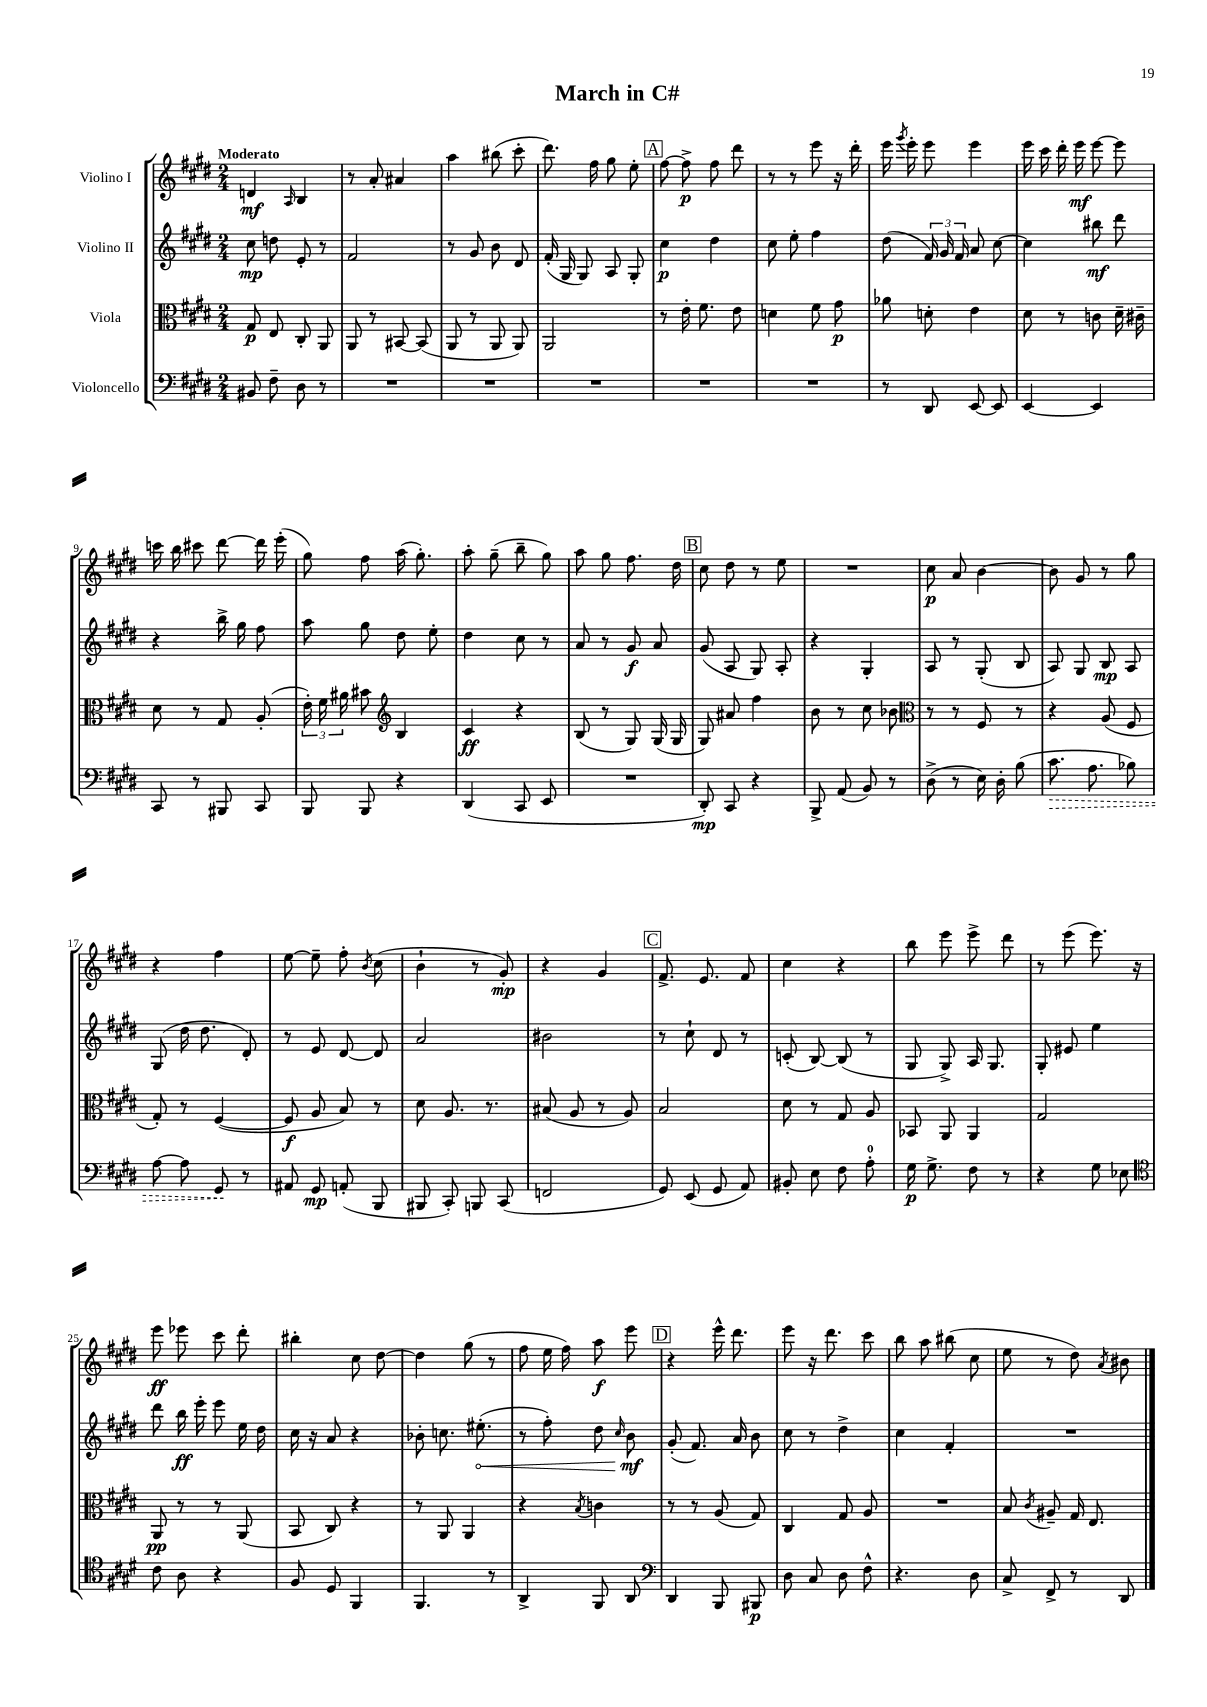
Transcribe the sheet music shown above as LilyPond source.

\header { title = "March in C#" }
<<
\new StaffGroup <<
\new Staff = "s0" \with { instrumentName = "Violino I" } {
    \clef treble \key e \major \numericTimeSignature \time 2/4 \tempo "Moderato"
    \autoBeamOff d'4\mf \grace { a16 } b4 |
    r8 a'8-. ais'4 |
    a''4 bis''8( cis'''8-. |
    dis'''8.) fis''16 gis''8 e''8-. |
    \mark \markup { \box "A" } fis''8~ fis''8->\p fis''8 dis'''8 |
    r8 r8 e'''8 r16 dis'''16-. |
    e'''16 \acciaccatura { gis'''8 } e'''16-. e'''8 e'''4 |
    e'''16 cis'''16 dis'''16-. e'''16\mf e'''8~ e'''8 |
    c'''16 b''16 cis'''8 dis'''8~ dis'''16 e'''16-.( |
    gis''8) fis''8 a''16( gis''8.-.) |
    a''8-. gis''8--( b''8-- gis''8) |
    a''8 gis''8 fis''8. dis''16 |
    \mark \markup { \box "B" } cis''8 dis''8 r8 e''8 |
    R2 |
    cis''8\p a'8 b'4~ |
    b'8 gis'8 r8 gis''8 |
    r4 fis''4 |
    e''8~ e''8-- fis''8-. \acciaccatura { b'8 } cis''8( |
    b'4-! r8 gis'8-.\mp) |
    r4 gis'4 |
    \mark \markup { \box "C" } fis'8.-> e'8. fis'8 |
    cis''4 r4 |
    b''8 e'''8 e'''8-> dis'''8 |
    r8 e'''8( e'''8.) r16 |
    e'''8\ff ees'''8 cis'''8 dis'''8-. |
    bis''4-. cis''8 dis''8~ |
    dis''4 gis''8( r8 |
    fis''8 e''16 fis''16) a''8\f e'''8 |
    \mark \markup { \box "D" } r4 e'''16-^ dis'''8. |
    e'''8 r16 dis'''8. cis'''8 |
    b''8 a''8 bis''8( cis''8 |
    e''8 r8 dis''8) \acciaccatura { a'8 } bis'8 \bar "|." |
}
\new Staff = "s1" \with { instrumentName = "Violino II" } {
    \clef treble \key e \major \numericTimeSignature \time 2/4
    \autoBeamOff cis''8\mp d''8 e'8-. r8 |
    fis'2 |
    r8 gis'8 b'8 dis'8 |
    fis'16-.( gis16 gis8) a8 gis8-. |
    \mark \markup { \box "A" } cis''4\p dis''4 |
    cis''8 e''8-. fis''4 |
    dis''8( \tuplet 3/2 { fis'16) gis'16 fis'16 } a'8 cis''8~ |
    cis''4 bis''8\mf dis'''8 |
    r4 b''16-> gis''16 fis''8 |
    a''8 gis''8 dis''8 e''8-. |
    dis''4 cis''8 r8 |
    a'8 r8 gis'8\f a'8 |
    \mark \markup { \box "B" } gis'8( a8 gis8) a8-. |
    r4 gis4-. |
    a8 r8 gis8-.( b8 |
    a8) gis8 b8\mp a8 |
    gis8( dis''16 dis''8. dis'8-.) |
    r8 e'8 dis'8~ dis'8 |
    a'2 |
    bis'2 |
    \mark \markup { \box "C" } r8 cis''8-! dis'8 r8 |
    c'8-.( b8~) b8( r8 |
    gis8 gis8->) a16 gis8. |
    gis8-. eis'8 e''4 |
    dis'''8 b''16\ff e'''16-. e'''8 e''16 dis''16 |
    cis''16 r16 a'8 r4 |
    bes'8-. c''8. \once \override Hairpin.circled-tip = ##t eis''8.-.\<( |
    r8 fis''8-.) dis''8 \grace { cis''16 } b'8\mf\! |
    \mark \markup { \box "D" } gis'8-.( fis'8.) a'16 b'8 |
    cis''8 r8 dis''4-> |
    cis''4 fis'4-. |
    R2 \bar "|." |
}
\new Staff = "s2" \with { instrumentName = "Viola" } {
    \clef alto \key e \major \numericTimeSignature \time 2/4
    \autoBeamOff gis8\p e8 cis8-. a,8 |
    a,8 r8 bis,8~ bis,8( |
    a,8 r8 a,8 a,8) |
    a,2 |
    \mark \markup { \box "A" } r8 e'16-. fis'8. e'8 |
    d'4 fis'8 gis'8\p |
    aes'8 d'8-. e'4 |
    dis'8 r8 c'8 dis'16-- cis'16-- |
    dis'8 r8 gis8 a8-.( |
    \tuplet 3/2 { e'16-.) fis'16 ais'16 } bis'8 \clef treble b4 |
    cis'4\ff r4 |
    b8( r8 gis8) gis16( gis16 |
    \mark \markup { \box "B" } gis8) ais'8 fis''4 |
    b'8 r8 cis''8 bes'8 |
    \clef alto r8 r8 fis8 r8 |
    r4 a8( fis8 |
    gis8-.) r8 fis4~( |
    fis8\f a8 b8) r8 |
    dis'8 a8. r8. |
    bis8( a8 r8 a8) |
    \mark \markup { \box "C" } b2 |
    dis'8 r8 gis8 a8 |
    bes,8 a,8 a,4 |
    gis2 |
    a,8\pp r8 r8 a,8( |
    b,8 cis8) r4 |
    r8 a,8 a,4 |
    r4 \acciaccatura { b8 } c'4 |
    \mark \markup { \box "D" } r8 r8 a8( gis8) |
    cis4 gis8 a8 |
    R2 |
    b8 \acciaccatura { cis'8 } ais8-- gis16 e8. \bar "|." |
}
\new Staff = "s3" \with { instrumentName = "Violoncello" } {
    \clef bass \key e \major \numericTimeSignature \time 2/4
    \autoBeamOff bis,8 fis8-- dis8 r8 |
    R2 |
    R2 |
    R2 |
    \mark \markup { \box "A" } R2 |
    R2 |
    r8 dis,8 e,8~ e,8 |
    e,4~ e,4 |
    cis,8 r8 bis,,8 cis,8 |
    b,,8 b,,8 r4 |
    dis,4( cis,8 e,8 |
    R2 |
    \mark \markup { \box "B" } dis,8-.\mp) cis,8 r4 |
    b,,8-> a,8( b,8) r8 |
    dis8->( r8 e16) dis16-. b8( |
    \once \override Hairpin.style = #'dashed-line cis'8.\> a8. bes8) |
    a8~ a8 gis,8\! r8 |
    ais,8 gis,8\mp a,8-.( b,,8 |
    bis,,8 cis,8-.) b,,8 cis,8( |
    f,2 |
    \mark \markup { \box "C" } gis,8) e,8( gis,8 a,8) |
    bis,8-. e8 fis8 a8-0-. |
    gis16\p gis8.-> fis8 r8 |
    r4 gis8 ees8 |
    \clef tenor cis'8 a8 r4 |
    fis8 dis8 fis,4 |
    fis,4. r8 |
    a,4-> fis,8 a,8 |
    \mark \markup { \box "D" } \clef bass dis,4 b,,8 bis,,8\p |
    dis8 cis8 dis8 fis8-^ |
    r4. dis8 |
    cis8-> fis,8-> r8 dis,8 \bar "|." |
}
>>
>>
